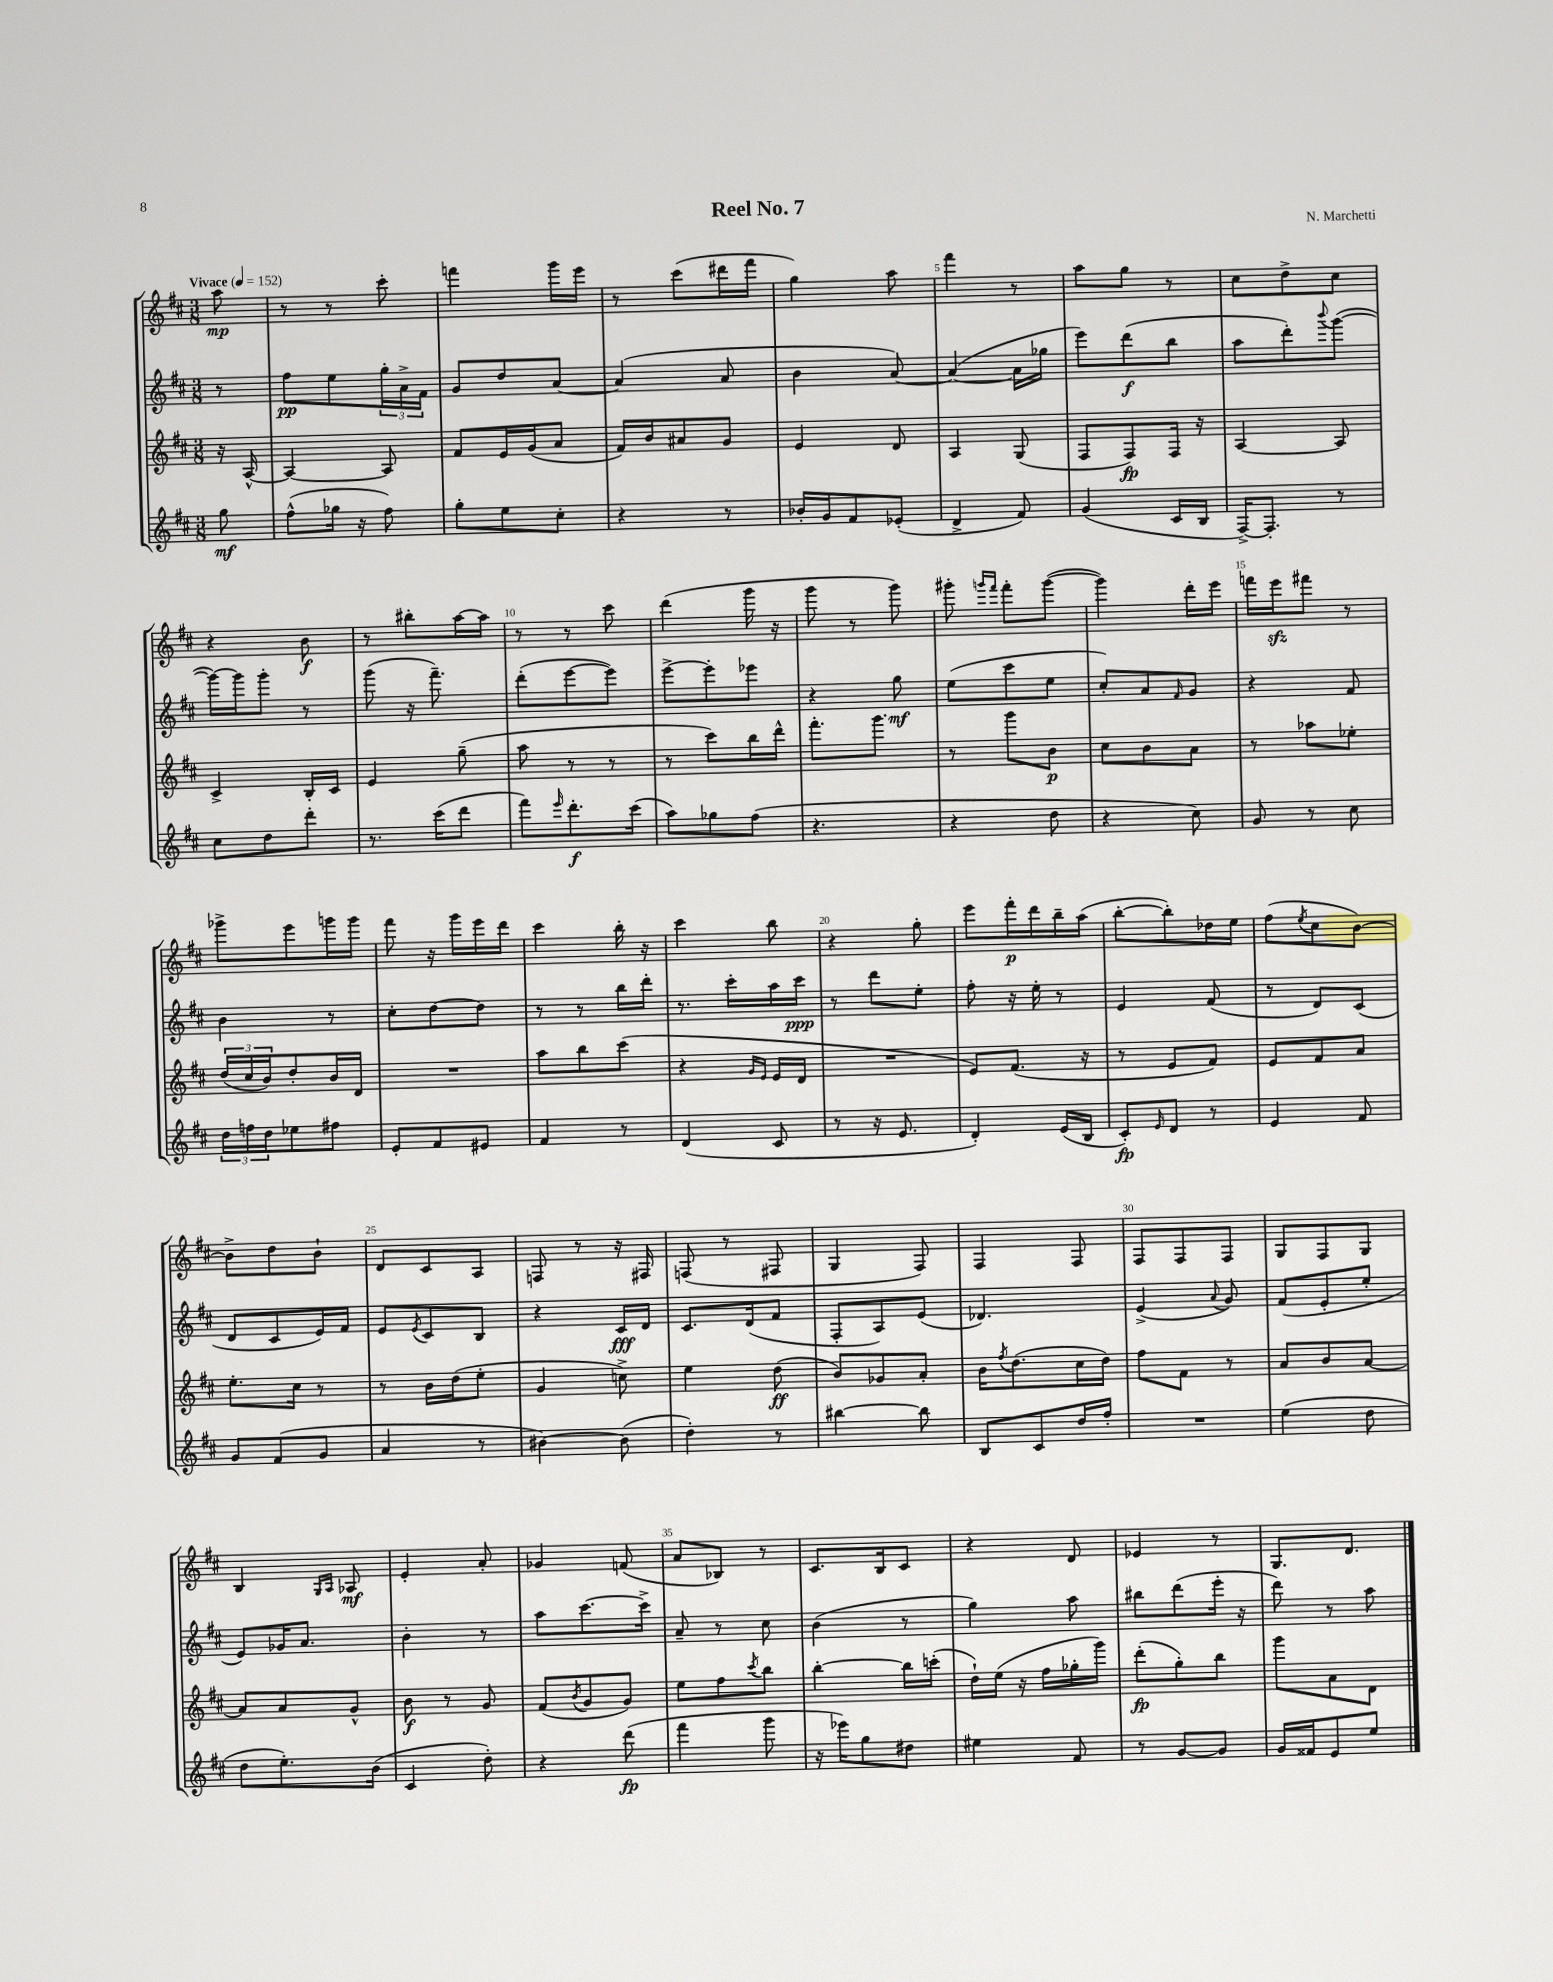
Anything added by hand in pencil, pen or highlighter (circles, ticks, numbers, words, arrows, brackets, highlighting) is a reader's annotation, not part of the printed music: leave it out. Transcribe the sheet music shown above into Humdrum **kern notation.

**kern	**kern	**kern	**kern
*staff4	*staff3	*staff2	*staff1
*clefG2	*clefG2	*clefG2	*clefG2
*k[f#c#]	*k[f#c#]	*k[f#c#]	*k[f#c#]
*M3/8	*M3/8	*M3/8	*M3/8
*MM152	*MM152	*MM152	*MM152
8gg	16r	8r	8aa
.	[16A^^	.	.
=	=	=	=
(8ff#^^	4A_	8ff#	8r
16gg-	.	8ee	8r
16r	.	.	.
8ff#)	8A]	24gg'	8ccc#'
.	.	24a^	.
.	.	24f#	.
=	=	=	=
8gg'	8f#	8g	4fff
8ee	16e	8dd	.
.	(16g	.	.
8cc#'	8a	[8a	16ggg
.	.	.	16eee
=	=	=	=
4r	16f#)	(4a]	8r
.	16b	.	.
.	8a#	.	(8ccc#
8r	8g	8a	16ddd#
.	.	.	16fff#
=	=	=	=
16b-'	4e	4b	4gg)
16g	.	.	.
8f#	.	.	.
(8e-'	8d	[8a)	8aa
=	=	=	=
4d^	4A	(4a_	4fff#
8f#)	(8G	16a]	8r
.	.	16gg-	.
=	=	=	=
(4g	8F#	8eee)	8aa
.	8F#)	(8ddd	8gg
16c#	16F#	8bb	8r
16B	16r	.	.
=	=	=	=
[16F#^)	[4A	8aa	8cc#
8.F#']	.	.	.
.	.	8ddd')	8dd^
.	.	8qqbbb	.
8r	8A]	([8ggg	8cc#
=	=	=	=
8cc#	4c#^	16ggg_)	4r
.	.	16ggg]	.
8dd	.	8ggg'	.
8ddd'	16B'	8r	8b
.	16c#	.	.
=	=	=	=
8.r	4e	(8ggg	8r
.	.	16r	8bb#'
(16ccc#	.	8.fff#~)	.
8ddd	(8gg~	.	[16aa
.	.	.	16aa]
=	=	=	=
8fff#)	8aa	(8ddd'	8r
16qqeee	.	.	.
8.ddd'	8r	[8eee	8r
.	8r	8eee])	8ccc#
(16ccc#	.	.	.
=	=	=	=
8aa)	8r	[8eee^	(4ddd
8gg-	8ccc#)	8eee']	.
(8ff#	16bb	8eee-	16ggg
.	16ddd^^	.	16r
=	=	=	=
4.r	8.fff#'	4r	8ggg
.	.	.	8r
.	8.ggg	.	.
.	.	8gg	8ggg)
=	=	=	=
4r	8r	(8ee	8ggg#'
.	.	.	16qqggg
.	.	.	16qqfff#
.	8ggg	8ccc#	8fff#'
8dd	8b	8ee	([8ggg
=	=	=	=
4r	8cc#	8cc#')	4ggg])
.	8b	8a	.
.	.	16qqf#	.
8cc#)	8a	8g	16ddd'
.	.	.	16eee
=	=	=	=
8g	8r	4r	16fff
.	.	.	16eee
8r	8aa-	.	8fff#
8cc#	8ee-'	8f#	8r
=	=	=	=
24dd	(24dd	4b	8ggg-^
24ff	24cc#	.	.
24dd	24b)	.	.
8ee-	8dd'	.	8eee
8ff#	16b	8r	16ggg
.	16d	.	16ggg
=	=	=	=
8e'	4.r	8cc#'	8fff#
8f#	.	[8dd	16r
.	.	.	16ggg
8e#	.	8dd]	16eee
.	.	.	16ddd
=	=	=	=
4f#	8aa	8r	4ccc#
.	8bb	8r	.
8r	(8ccc#	16bb	16bb'
.	.	16ddd'	16r
=	=	=	=
(4d	4r	8.r	4ccc#
.	.	16ccc#'	.
.	16qqg	.	.
.	16qqe	.	.
8c#	16e	16aa	8bb
.	16d	16ccc#	.
=	=	=	=
8r	4.r	8r	4r
16r	.	8ddd	.
8.e	.	.	.
.	.	8ee'	8gg'
=	=	=	=
4d')	8e)	8ff#'	8eee
.	(8.f#	16r	16fff#'
.	.	16ee'	16ddd
(16e	.	8r	16bb~
16B	16r	.	(16aa
=	=	=	=
8c#')	8r	4e	[8bb'
16qqe	.	.	.
8d	8e	.	8bb'])
8r	8f#)	(8f#	16dd-
.	.	.	16ee
=	=	=	=
4e	8e	8r	(8ff#
.	.	.	8qee
.	8f#	8d)	8cc#
8f#	8a	(8c#	[8b)
=	=	=	=
8g	8.ee'	8d	8b^]
(8f#	.	8c#	8dd
.	16cc#	.	.
8g	8r	16e)	8b`
.	.	16f#	.
=	=	=	=
4a	8r	8e	8d
.	.	8qe	.
.	16b	8c#	8c#
.	(16dd	.	.
8r	8ee'	8B	8A
=	=	=	=
[4b#)	4g	4r	8F
.	.	.	8r
(8b#]	8cc^)	16c#	16r
.	.	16d	16F#
=	=	=	=
4dd')	4ee	8.c#	(8F
.	.	.	8r
.	.	(16d	.
8r	(8dd	8f#	8F#
=	=	=	=
[4bb#	8b)	8F#'	4G
.	8g-	8A)	.
8bb#]	8a'	(8e	8F#)
=	=	=	=
8B	16b	4.d-)	4F#
.	8qff#	.	.
.	(8.dd	.	.
8c#	.	.	.
16dd	16cc#	.	8F#
16ff#'	16dd)	.	.
=	=	=	=
4.r	8ff#	(4e^	8F#
.	8f#	.	8F#
.	.	8qqa	.
.	8r	8g)	8F#
=	=	=	=
(4ee	8a	(8f#	8G
.	8b	8e'	8F#
8dd	[8a	8ee'	8G
=	=	=	=
8dd	8a]	8e)	4B
8.ee')	8a	16g-	.
.	.	8.a	.
.	.	.	16qqG
.	.	.	16qqA
.	8g^^	.	8A-
(16b	.	.	.
=	=	=	=
4c#	8b	4b'	4e'
.	8r	.	.
8dd')	8g	8r	8a'
=	=	=	=
4r	(8f#	8aa	4g-
.	8qb	.	.
.	8g	[8.ccc#	.
(8ddd	8g)	.	(8f
.	.	16ccc#^]	.
=	=	=	=
4fff#	8ee	8a~	8a
.	8ff#	8r	8B-)
.	8qccc#	.	.
8ggg	8bb	8cc#	8r
=	=	=	=
16r	[4bb'	(4b	8.c#
16eee-)	.	.	.
8gg	.	.	.
.	.	.	16B
8dd#	16bb]	8r	8c#
.	(16ccc'	.	.
=	=	=	=
4ee#	16dd`)	4gg)	4r
.	(16ee	.	.
.	16r	.	.
.	16ff#	.	.
8f#	16gg-'	8aa	8d
.	16ggg)	.	.
=	=	=	=
8r	(8ddd'	8bb#	4e-
[8g	8gg')	(8ddd	.
8g]	8bb	16eee'	8r
.	.	16r	.
=	=	=	=
16g	8ggg	8ddd)	8.G
16f##	.	.	.
8e	8a	8r	.
.	.	.	8.d
8ee	8d	8aa	.
==	==	==	==
*-	*-	*-	*-
